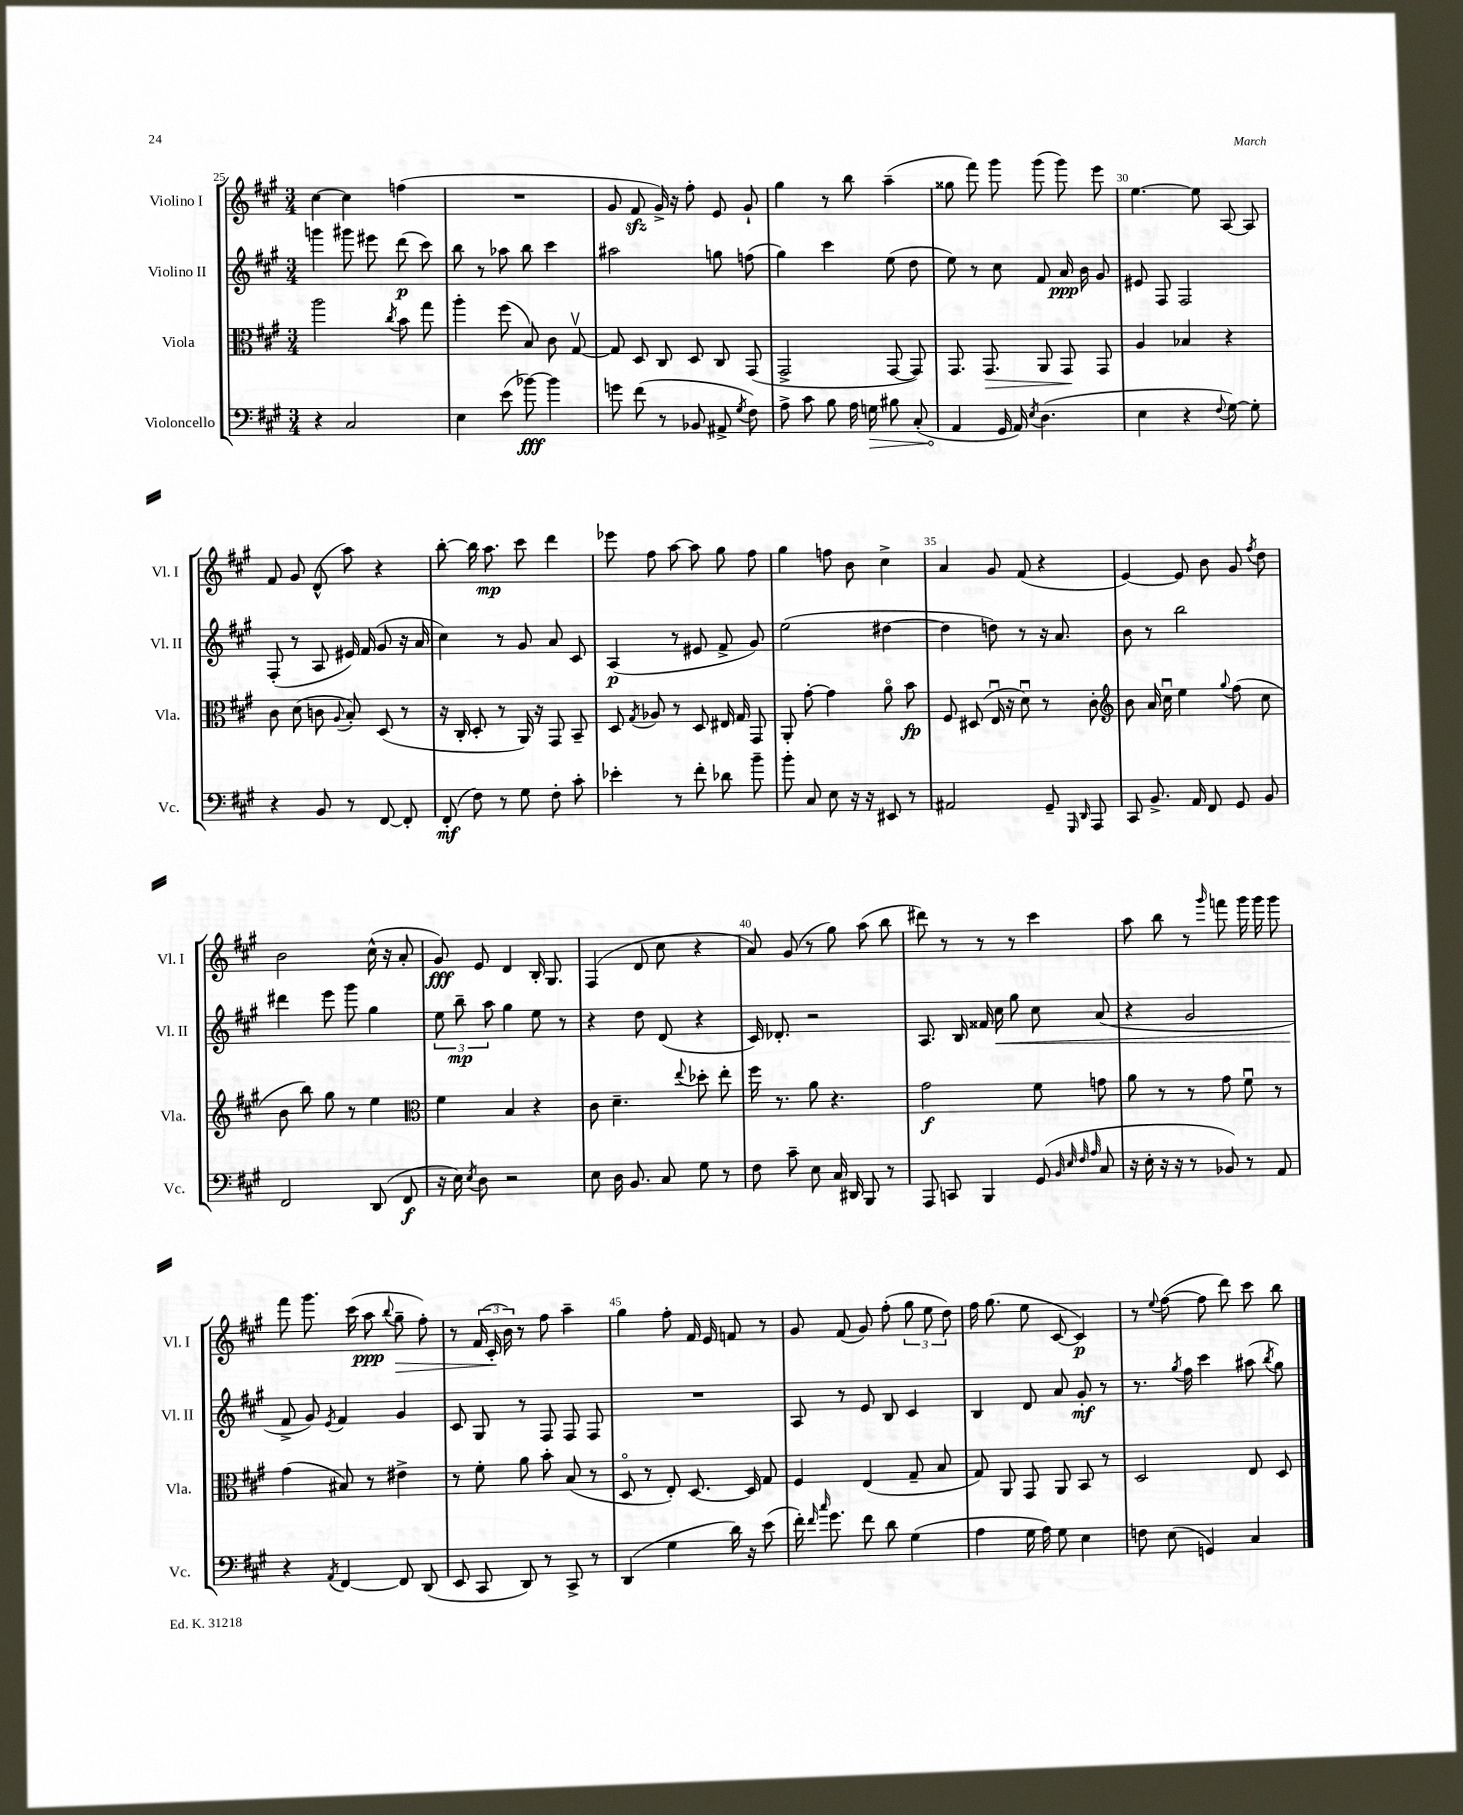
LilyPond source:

<<
\new StaffGroup <<
\new Staff = "s0" \with { instrumentName = "Violino I" shortInstrumentName = "Vl. I" } {
    \clef treble \key a \major \numericTimeSignature \time 3/4
    \autoBeamOff cis''4~ cis''4 f''4( |
    R2. |
    gis'8 fis'8\sfz gis'16->) r16 fis''8-. e'8 gis'8-! |
    gis''4 r8 b''8 a''4--( |
    gisis''8 fis'''8) gis'''8 gis'''8( gis'''8) e'''8 |
    e''4.~ e''8 a8~ a8 |
    fis'8 gis'8 d'8-^( a''8) r4 |
    b''8~-. b''16 a''8.\mp cis'''8 d'''4 |
    ees'''8 fis''8 a''8~ a''8 gis''8 fis''8 |
    gis''4 f''8 b'8 cis''4-> |
    a'4 gis'8 fis'8( r4 |
    e'4~) e'8 b'8 gis'8 \acciaccatura { fis''8 } d''8 |
    b'2 cis''16-^( r16 a'8-. |
    gis'8\fff) e'8 d'4 b16-. gis8. |
    fis4( d'8 cis''8 r4 |
    a'8) gis'8( r8 gis''8) a''8( b''8 |
    dis'''8) r8 r8 r8 cis'''4 |
    a''8 b''8 r8 \grace { gis'''16 } f'''8 gis'''16 gis'''16 gis'''8 |
    fis'''8 gis'''8. cis'''16( a''8\ppp \appoggiatura { b''8 } gis''8--\> fis''8-.) |
    r8 \tuplet 3/2 { fis'16( cis'16-.\! b'16) } r8 fis''8 a''4-- |
    gis''4 fis''8-. fis'16 e'16 f'8 r8 |
    gis'8 fis'8( gis'8) fis''8-.( \tuplet 3/2 { gis''8 e''8 d''8) } |
    fis''16 gis''8.( e''8 cis'8~ cis'4\p) |
    r8 \appoggiatura { e''8 } fis''8~( fis''8 d'''8) cis'''8 b''8 \bar "|." |
}
\new Staff = "s1" \with { instrumentName = "Violino II" shortInstrumentName = "Vl. II" } {
    \clef treble \key a \major \numericTimeSignature \time 3/4
    \autoBeamOff g'''4 gis'''8 eis'''8 d'''8\p( cis'''8) |
    b''8 r8 aes''8 b''8 cis'''4 |
    ais''2 g''8 f''8( |
    gis''4) cis'''4 e''8( d''8 |
    e''8) r8 cis''8 fis'8 a'16\ppp b'16 gis'8 |
    eis'8 fis8 fis2 |
    fis8-.( r8 a8 eis'16) fis'16( gis'8 r16 a'16 |
    cis''4) r8 gis'8 a'8 cis'8 |
    a4\p( r8 eis'8 fis'8-> gis'8) |
    e''2( dis''4~ |
    dis''4 d''8) r8 r16 a'8. |
    b'8 r8 b''2 |
    dis'''4 e'''8 gis'''8 gis''4 |
    \tuplet 3/2 { e''8 b''8--\mp a''8 } gis''4 e''8 r8 |
    r4 d''8 d'8( r4 |
    cis'16) des'8.-. r2 |
    a8. b16 fisis'16 cis''16\< gis''8 cis''8 a'8( |
    r4 gis'2 |
    fis'8->\! gis'8) \acciaccatura { e'8 } fis'4 gis'4 |
    cis'8 gis8 r8 fis8 fis8 fis8 |
    R2. |
    a8 r8 e'8 b8 cis'4 |
    b4 d'8 a'8 gis'8-.\mf r8 |
    r8. \acciaccatura { gis''8 } fis''16 cis'''4 ais''8( \acciaccatura { b''8 } gis''8) \bar "|." |
}
\new Staff = "s2" \with { instrumentName = "Viola" shortInstrumentName = "Vla." } {
    \clef alto \key a \major \numericTimeSignature \time 3/4
    \autoBeamOff a''2 \acciaccatura { cis''8 } b'8 gis''8 |
    a''4-. fis''8( b8) cis'8 gis8~\upbow |
    gis8 d8 cis8 d8 cis8 gis,8( |
    gis,2-> gis,8~ gis,8) |
    gis,8. gis,8.\> a,8 gis,8\! gis,8 |
    a4 bes4 r4 |
    cis'8 d'8( c'8 \appoggiatura { a8 } b8-.) d8( r8 |
    r16 cis16-. d8-. r8 a,16) r16 gis,8 b,8-- |
    d8 \acciaccatura { gis8 } aes8 r8 d8 eis16 gis16 gis,8 |
    a,8-. gis'8~-. gis'4 a'8\flageolet b'8\fp |
    fis8 dis8( e16\downbow r16 d'8\downbow) r8 cis'8-. |
    \clef treble b'8 a'16 cis''16\downbow e''4 \appoggiatura { gis''8 } fis''8( cis''8 |
    b'8 b''8) gis''8 r8 e''4 |
    \clef alto fis'4 b4 r4 |
    cis'8 d'4.-- \appoggiatura { e''8 } des''8-. e''8-. |
    fis''16 r8. a'8 r4. |
    gis'2\f fis'8 g'8 |
    a'8 r8 r8 gis'8 fis'8\downbow r8 |
    gis'4( bis8) r8 eis'4-> |
    r8 fis'8-. a'8 b'8-. b8( r8 |
    d8\flageolet r8 e8-.) d8.~ d16 gis8 |
    fis4 e4( gis8-- b8 |
    gis8) a,8 gis,8 a,8 b,8 r8 |
    d2 e8 d8 \bar "|." |
}
\new Staff = "s3" \with { instrumentName = "Violoncello" shortInstrumentName = "Vc." } {
    \clef bass \key a \major \numericTimeSignature \time 3/4
    \autoBeamOff r4 cis2 |
    e4 e'8( bes'8~\fff) bes'4 |
    g'8 fis'8( r8 bes,8 ais,8-> \acciaccatura { gis8 } fis8) |
    a8-> cis'8 b8 a16 \once \override Hairpin.circled-tip = ##t g16\> bis8 cis8-.( |
    a,4\! gis,16 a,16) \acciaccatura { e8 } d4.( |
    e4 r4 \appoggiatura { fis8 } gis8~) gis8-. |
    r4 b,8 r8 fis,8~ fis,8-. |
    fis,8-.\mf( fis8) r8 gis8 fis8-. cis'8-. |
    ees'4-. r8 fis'8-. des'8 b'8-- |
    b'8-. cis8 e8 r16 r16 eis,8 r8 |
    ais,2 gis,8-- \grace { gis,,16 d,16 } a,,8 |
    cis,8 b,8.-> a,16 fis,8 gis,8 b,8 |
    fis,2 d,8( fis,8\f |
    r16 e16) \acciaccatura { e8 } d8 r2 |
    e8 d16 b,8. cis8 gis8 r8 |
    fis8 cis'8-- e8 cis16 dis,16 b,,8 r8 |
    a,,8 c,8 b,,4 gis,8( \grace { b,32 e32 fis32 a32 } cis8 |
    r16 e16-. r16 r16 r8 bes,8) r8 a,8 |
    r4 \acciaccatura { a,8 } fis,4~ fis,8 d,8( |
    e,8 cis,8 d,8) r8 cis,8-> r8 |
    d,4( gis4 d'16) r16 e'8( |
    fis'16-.) \grace { fis'16 cis''16 } gis'8. fis'8 d'8 gis4( |
    a4 gis16 a16) gis8 e4 |
    f8 e8( g,4) cis4 \bar "|." |
}
>>
>>
\layout { \context { \Score currentBarNumber = #25 \override BarNumber.break-visibility = ##(#f #t #t) barNumberVisibility = #(every-nth-bar-number-visible 5) } }
